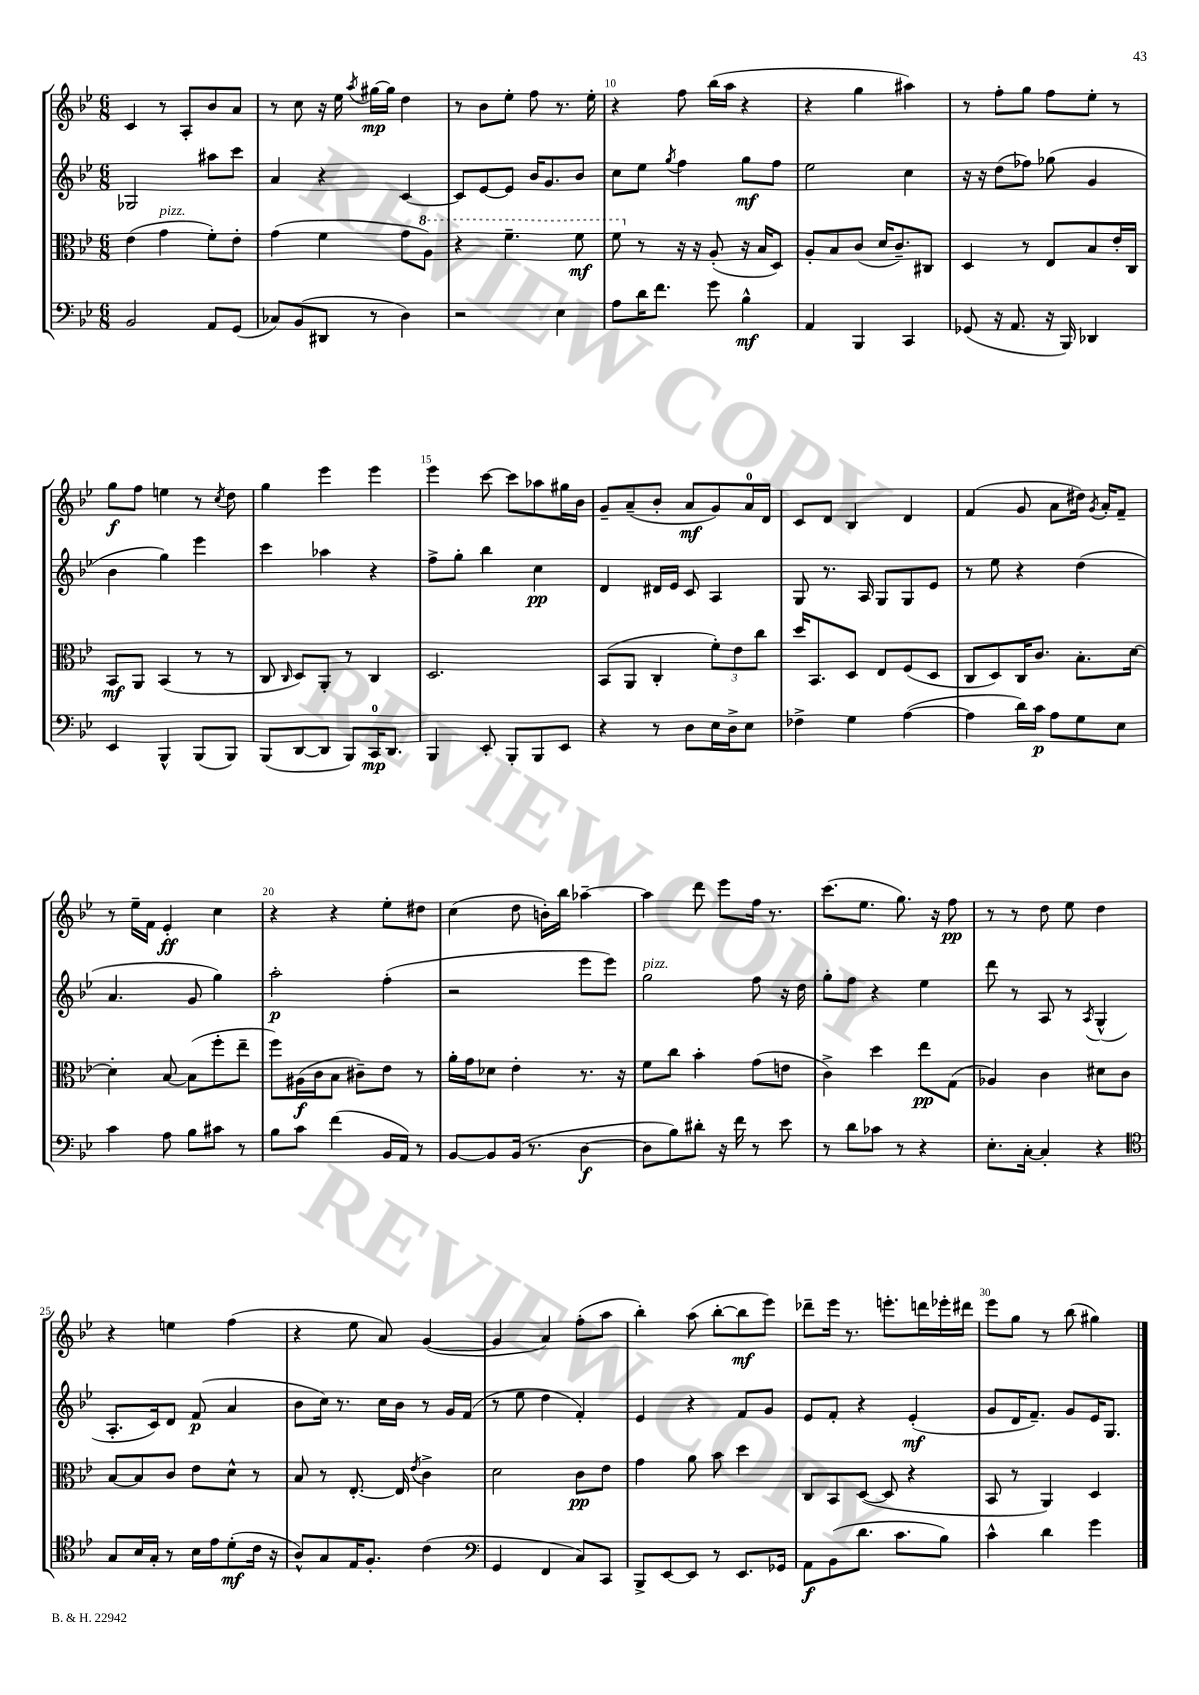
<<
\new StaffGroup <<
\new Staff = "s0" {
    \clef treble \key bes \major \numericTimeSignature \time 6/8
    \autoBeamOff c'4 r8 a8[-. bes'8 a'8] |
    r8 c''8 r16 ees''16 \acciaccatura { a''8 } gis''16[~\mp gis''16] d''4 |
    r8 bes'8[ ees''8]-. f''8 r8. ees''16-. |
    r4 f''8 bes''16[( a''16] r4 |
    r4 g''4 ais''4) |
    r8 f''8[-. g''8] f''8[ ees''8]-. r8 |
    g''8[\f f''8] e''4 r8 \acciaccatura { c''8 } d''8 |
    g''4 ees'''4 ees'''4 |
    ees'''4 c'''8~ c'''8[ aes''8 gis''16 bes'16] |
    g'8[-- a'8--( bes'8]-. a'8[\mf g'8) a'16-0 d'16] |
    c'8[ d'8] bes4 d'4 |
    f'4( g'8 a'8[ dis''16]) \acciaccatura { g'8 } a'16[-. f'8]-- |
    r8 ees''16[-- f'16] ees'4-.\ff c''4 |
    r4 r4 ees''8[-. dis''8] |
    c''4( d''8 b'16[-.) bes''16] aes''4~-- |
    aes''4 d'''8 ees'''8[ f''16] r8. |
    c'''8.[( ees''8.] g''8.) r16 f''8\pp |
    r8 r8 d''8 ees''8 d''4 |
    r4 e''4 f''4( |
    r4 ees''8 a'8) g'4~( |
    g'4 a'4) f''8[-.( a''8] |
    bes''4-.) a''8( bes''8[~-. bes''8\mf ees'''8]) |
    des'''8[-- ees'''16] r8. e'''8.[-. d'''16 ees'''16-. dis'''16] |
    ees'''8[ g''8] r8 bes''8( gis''4) \bar "|." |
}
\new Staff = "s1" {
    \clef treble \key bes \major \numericTimeSignature \time 6/8
    \autoBeamOff ges2 ais''8[ c'''8] |
    a'4 r4 c'4~ |
    c'8[ ees'8~ ees'8] bes'16[ g'8. bes'8] |
    c''8[ ees''8] \acciaccatura { g''8 } f''4 g''8[\mf f''8] |
    ees''2 c''4 |
    r16 r16 d''8[( fes''8]) ges''8( g'4 |
    bes'4 g''4) ees'''4 |
    c'''4 aes''4 r4 |
    f''8[-> g''8]-. bes''4 c''4\pp |
    d'4 dis'16[ ees'16] c'8 a4 |
    g8 r8. a16 g8[ g8 ees'8] |
    r8 ees''8 r4 d''4( |
    a'4. g'8 g''4) |
    a''2-.\p f''4-.( |
    r2 ees'''8[ ees'''8]) |
    g''2^\markup { \italic "pizz." } f''8 r16 d''16 |
    g''8[-. f''8] r4 ees''4 |
    d'''8 r8 a8 r8 \acciaccatura { a8 } g4-^( |
    a8.[-. c'16) d'8] f'8\p( a'4 |
    bes'8[ c''16]) r8. c''16[ bes'16] r8 g'16[ f'16]( |
    r8 ees''8 d''4 f'4-.) |
    ees'4 r4 f'8[ g'8] |
    ees'8[ f'8]-. r4 ees'4-.\mf( |
    g'8[ d'16 f'8.]--) g'8[ ees'16 g8.] \bar "|." |
}
\new Staff = "s2" {
    \clef alto \key bes \major \numericTimeSignature \time 6/8
    \autoBeamOff ees'4( g'4^\markup { \italic "pizz." } f'8[-.) ees'8]-. |
    g'4( f'4 g'8[ \ottava #1 a'8]) |
    r4 f''4.-- f''8\mf |
    f''8 \ottava #0 r8 r16 r16 a8-.( r16 bes16[ d8]) |
    a8[-. bes8 c'8]( d'16[ c'8.--) cis8] |
    d4 r8 ees8[ bes8 ees'16-. c16] |
    bes,8[\mf a,8] bes,4( r8 r8 |
    c8 \grace { c16 } d8[) a,8]-. r8 c4 |
    d2. |
    bes,8[( a,8] c4-. \tuplet 3/2 { f'8[-.) ees'8 c''8] } |
    d''16[ bes,8. d8] ees8[ f8( d8] |
    c8[ d8) c16 c'8.] bes8.[-. d'16]~ |
    d'4-. bes8~ bes8[( f''8-. ees''8]-- |
    f''8[) ais16\f( c'16 bes8] cis'8[--) ees'8] r8 |
    a'16[-. g'16 des'8] ees'4-. r8. r16 |
    f'8[ c''8] bes'4-. g'8[( e'8] |
    c'4->) d''4 ees''8[\pp g8]( |
    aes4) c'4 dis'8[ c'8] |
    bes8[~ bes8 c'8] ees'8[ d'8]-^ r8 |
    bes8 r8 ees8.~-. ees16 \acciaccatura { ees'8 } c'4-> |
    d'2 c'8[\pp ees'8] |
    g'4 a'8 bes'8 d''4 |
    c8[ bes,8 d8]~( d8 r4 |
    bes,8 r8 a,4) d4 \bar "|." |
}
\new Staff = "s3" {
    \clef bass \key bes \major \numericTimeSignature \time 6/8
    \autoBeamOff bes,2 a,8[ g,8]( |
    ces8[) bes,8( dis,8] r8 d4) |
    r2 ees4 |
    a8[ d'16 f'8.] g'8 bes4-^\mf |
    a,4 bes,,4 c,4 |
    ges,8( r16 a,8. r16 bes,,16) des,4 |
    ees,4 bes,,4-^ bes,,8[( bes,,8]) |
    bes,,8[( d,8~ d,8] bes,,8[) c,16-0\mp d,8.] |
    bes,,4 ees,8-. bes,,8[-. bes,,8 ees,8] |
    r4 r8 d8[ ees16 d16-> ees8] |
    fes4-> g4 a4~( |
    a4 d'16[) c'16]\p a8[ g8 ees8] |
    c'4 a8 bes8[ cis'8] r8 |
    bes8[ c'8] f'4( bes,16[ a,16]) r8 |
    bes,8[~ bes,8 bes,16]( r8. d4~\f |
    d8[ bes8) dis'8]-. r16 f'16 r8 ees'8 |
    r8 d'8[ ces'8] r8 r4 |
    ees8.[-. c16]~-. c4-. r4 |
    \clef tenor g8[ bes16 g16]-. r8 bes16[ ees'16 d'8-.\mf( c'16] r16 |
    a8[-^) g8 ees16 f8.]-. c'4( |
    \clef bass g,4 f,4 c8[) c,8] |
    bes,,8[-> ees,8~ ees,8] r8 ees,8.[ ges,16] |
    a,8[\f bes,8( d'8.] c'8.[ bes8]) |
    c'4-^ d'4 g'4 \bar "|." |
}
>>
>>
\layout { \context { \Score currentBarNumber = #7 \override BarNumber.break-visibility = ##(#f #t #t) barNumberVisibility = #(every-nth-bar-number-visible 5) } }
